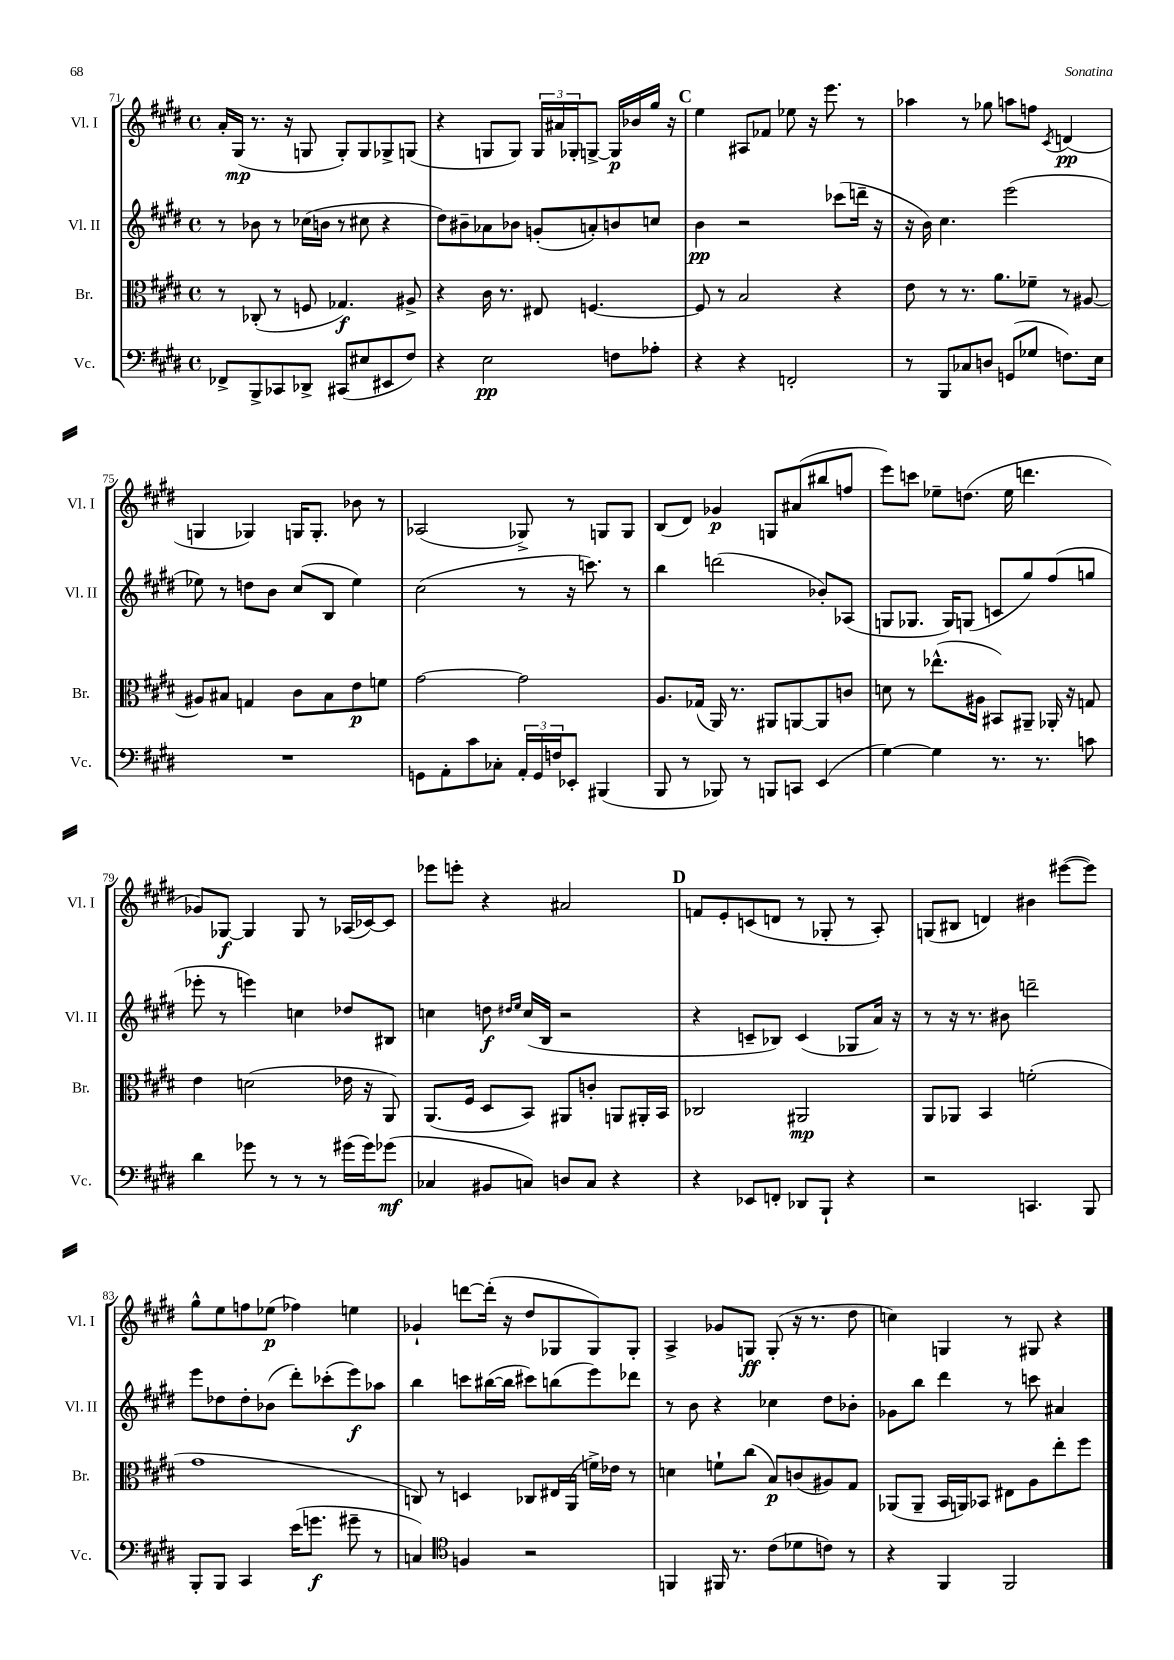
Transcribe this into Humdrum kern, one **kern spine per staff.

**kern	**dynam	**kern	**dynam	**kern	**dynam	**kern	**dynam
*part4	*part4	*part3	*part3	*part2	*part2	*part1	*part1
*staff4	*staff4	*staff3	*staff3	*staff2	*staff2	*staff1	*staff1
*I"Vc.	*	*I"Br.	*	*I"Vl. II	*	*I"Vl. I	*
*I'Vc.	*	*I'Br.	*	*I'Vl. II	*	*I'Vl. I	*
*clefF4	*	*clefC3	*	*clefG2	*	*clefG2	*
*k[f#c#g#d#]	*	*k[f#c#g#d#]	*	*k[f#c#g#d#]	*	*k[f#c#g#d#]	*
*M4/4	*	*M4/4	*	*M4/4	*	*M4/4	*
*met(c)	*	*met(c)	*	*met(c)	*	*met(c)	*
=71	=71	=71	=71	=71	=71	=71	=71
8FF-X^/L	.	8r	.	8r	.	16a'/LL	.
.	.	.	.	.	.	(16G#/JJ	mp
8BBB^/	.	(8C-X'/	.	8b-X\	.	8.r	.
8CC-X/	.	8r	.	8r	.	.	.
.	.	.	.	.	.	16r	.
8DD-X^/J	.	8Fn/	.	(16cc-X\LL	.	8Gn/	.
.	.	.	.	16bn\JJ	.	.	.
(8CC#X/L	.	4.G-X/)	f	8r	.	8G'/L)	.
8E#X/	.	.	.	8cc#X\	.	8G/	.
8EE#X/	.	.	.	4r	.	8G-X^/	.
8F#/J)	.	8A#X^/	.	.	.	(8Gn/J	.
=72	=72	=72	=72	=72	=72	=72	=72
4r	.	4r	.	8dd#\L)	.	4r	.
.	.	.	.	8b#X~\	.	.	.
2E\	pp	16c#\	.	8a-X\	.	8Gn/L	.
.	.	8.r	.	.	.	.	.
.	.	.	.	8b-X\J	.	8G/J)	.
.	.	8E#X/	.	(8gn'/L	.	24G/LL	.
.	.	.	.	.	.	24a#X/	.
.	.	.	.	.	.	24G-X'/J	.
.	.	[4.Fn/	.	8an'/)	.	[8Gn^/J	.
8Fn\L	.	.	.	8bn/	.	16G/LL]	p
.	.	.	.	.	.	16b-X/	.
8A-X'\J	.	.	.	8ccn/J	.	16gg#/JJ	.
.	.	.	.	.	.	16r	.
!!LO:REH:place=s1:t=C
=73	=73	=73	=73	=73	=73	=73	=73
4r	.	8F/]	.	4b\	pp	4ee\	.
.	.	8r	.	.	.	.	.
4r	.	2B/	.	2r	.	8A#X/L	.
.	.	.	.	.	.	8f-X/J	.
2FFn'/	.	.	.	.	.	8ee-X\	.
.	.	.	.	.	.	16r	.
.	.	.	.	.	.	8.eee\	.
.	.	4r	.	(8ccc-X\L	.	.	.
.	.	.	.	16dddn~\Jk	.	8r	.
.	.	.	.	16r	.	.	.
=74	=74	=74	=74	=74	=74	=74	=74
8r	.	8e\	.	16r	.	4aa-X\	.
.	.	.	.	16b\)	.	.	.
8BBB/L	.	8r	.	4.cc#\	.	.	.
8C-X/	.	8.r	.	.	.	8r	.
8Dn/J	.	.	.	.	.	8gg-X\	.
.	.	8.a\L	.	.	.	.	.
(8GGn/L	.	.	.	(2eee\	.	8aan\L	.
8G-X/J	.	8f-X~\J	.	.	.	8ffn\J	.
.	.	.	.	.	.	8qc#/	.
8.Fn\L)	.	8r	.	.	.	(4dn/	pp
.	.	[8A#X/	.	.	.	.	.
16E\Jk	.	.	.	.	.	.	.
!!LO:LB:g=z
=75	=75	=75	=75	=75	=75	=75	=75
1r	.	8A#X/L]	.	8ee-X\)	.	4Gn/	.
.	.	8B#X/J	.	8r	.	.	.
.	.	4Gn/	.	8ddn\L	.	4G-X/)	.
.	.	.	.	8b\J	.	.	.
.	.	8c#\L	.	(8cc#/L	.	16Gn/KL	.
.	.	.	.	.	.	8.G'/J	.
.	.	8B#\	.	8B/J	.	.	.
.	.	8e\	p	4ee-\)	.	8b-X\	.
.	.	8fn\J	.	.	.	8r	.
=76	=76	=76	=76	=76	=76	=76	=76
8GGn\L	.	[2g#\	.	(2cc#\	.	(2A-X/	.
8AA'\	.	.	.	.	.	.	.
8c#\	.	.	.	.	.	.	.
8C-X'\J	.	.	.	.	.	.	.
24AA'/LL	.	2g#\]	.	8r	.	8G-X^/)	.
24GG/	.	.	.	.	.	.	.
24Fn/J	.	.	.	.	.	.	.
8EE-X'/J	.	.	.	16r	.	8r	.
.	.	.	.	8.cccn\)	.	.	.
(4BBB#X/	.	.	.	.	.	8Gn/L	.
.	.	.	.	8r	.	8G/J	.
=77	=77	=77	=77	=77	=77	=77	=77
8BBB/	.	8.A/L	.	4bb\	.	(8B/L	.
8r	.	.	.	.	.	8d#/J)	.
.	.	(16G-X/Jk	.	.	.	.	.
8BBB-X/)	.	16AA/)	.	(2dddn\	.	4g-X/	p
.	.	8.r	.	.	.	.	.
8r	.	.	.	.	.	.	.
8BBBn/L	.	8AA#X/L	.	.	.	8Gn/L	.
8CCn/J	.	[8AAn/	.	.	.	(8a#X/	.
(4EE/	.	8AA/]	.	8b-X'/L)	.	8bb#X/	.
.	.	8cn/J	.	(8A-X/J	.	8ffn/J	.
=78	=78	=78	=78	=78	=78	=78	=78
[4G#\)	.	8dn\	.	8Gn/L	.	8eee\L)	.
.	.	8r	.	8.G-X/J	.	8cccn\J	.
4G#\]	.	(8.ee-X^^\L	.	.	.	8ee-X~\L	.
.	.	.	.	16G-/KL)	.	.	.
.	.	.	.	(8Gn/J	.	(8.ddn\J	.
.	.	16A#X\Jk	.	.	.	.	.
8.r	.	8BB#X/L)	.	8cn/L	.	.	.
.	.	.	.	.	.	16ee-\	.
.	.	8AA#X~/J	.	8gg#/)	.	4.dddn\	.
8.r	.	.	.	.	.	.	.
.	.	16AA-X'/	.	(8ff#/	.	.	.
.	.	16r	.	.	.	.	.
8cn\	.	8Gn/	.	8ggn/J	.	.	.
!!LO:LB:g=z
=79	=79	=79	=79	=79	=79	=79	=79
4d#\	.	4e\	.	8eee-X'\	.	8g-X/L)	.
.	.	.	.	8r	.	[8G-X/J	f
8g-X\	.	(2dn\	.	4eeen\)	.	4G-/]	.
8r	.	.	.	.	.	.	.
8r	.	.	.	4ccn\	.	8G-/	.
8r	.	.	.	.	.	8r	.
(16g#X\LL	.	16e-X\	.	8dd-X/L	.	(16A-X/LL	.
16g#\J)	.	16r	.	.	.	[16c-X/J)	.
(8g-X\J	mf	8AA/)	.	8B#X/J	.	8c-/J]	.
=80	=80	=80	=80	=80	=80	=80	=80
4C-X/	.	(8.AA/L	.	4ccn\	.	8eee-X\L	.
.	.	.	.	.	.	8eeen'\J	.
.	.	16F#/Jk	.	.	.	.	.
8BB#X/L	.	8D#/L	.	8ddn\	f	4r	.
.	.	.	.	16qqdd#X/LL	.	.	.
.	.	.	.	16qqee/JJ	.	.	.
8Cn/J)	.	8BB/J)	.	(16cc/LL	.	.	.
.	.	.	.	16B/JJ	.	.	.
8Dn/L	.	8AA#X/L	.	2r	.	2a#X/	.
8C/J	.	8cn'/J	.	.	.	.	.
4r	.	8AAn/L	.	.	.	.	.
.	.	16AA#X'/L	.	.	.	.	.
.	.	16BB/JJ	.	.	.	.	.
!!LO:REH:place=s1:t=D
=81	=81	=81	=81	=81	=81	=81	=81
4r	.	2C-X/	.	4r	.	8fn/L	.
.	.	.	.	.	.	8e'/	.
8EE-X/L	.	.	.	8cn~/L	.	(8cn/	.
8FFn'/J	.	.	.	8B-X/J)	.	8dn/J	.
8DD-X/L	.	2AA#X/	mp	(4c/	.	8r	.
8BBB`/J	.	.	.	.	.	8G-X'/	.
4r	.	.	.	8G-X/L	.	8r	.
.	.	.	.	16a/Jk)	.	8A'/)	.
.	.	.	.	16r	.	.	.
=82	=82	=82	=82	=82	=82	=82	=82
2r	.	8AA/L	.	8r	.	(8Gn/L	.
.	.	8AA-X/J	.	16r	.	8B#X/J	.
.	.	.	.	8.r	.	.	.
.	.	4BB/	.	.	.	4dn/)	.
.	.	.	.	8b#X\	.	.	.
4.CCn/	.	(2fn'\	.	2dddn~\	.	4b#X\	.
.	.	.	.	.	.	([8eee#X\L	.
8BBB/	.	.	.	.	.	8eee#\J])	.
!!LO:LB:g=z
=83	=83	=83	=83	=83	=83	=83	=83
8BBB'/L	.	1g#	.	8eee\L	.	8gg#^^\L	.
8BBB/J	.	.	.	8dd-X\	.	8ee\	.
4CC#/	.	.	.	8dd-'\	.	8ffn\	.
.	.	.	.	(8b-X\J	.	(8ee-X\J	p
(16e\KL	.	.	.	8ddd#'\L)	.	4ff-X\)	.
8.gn\J	f	.	.	.	.	.	.
.	.	.	.	(8ccc-X'\	.	.	.
8g#X~\	.	.	.	8eee\)	f	4een\	.
8r	.	.	.	8aa-X\J	.	.	.
=84	=84	=84	=84	=84	=84	=84	=84
4Cn/)	.	8Cn/)	.	4bb\	.	4g-X`/	.
.	.	8r	.	.	.	.	.
*clefC4	*	*	*	*	*	*	*
4Fn/	.	4Dn/	.	8cccn\L	.	[8dddn\L	.
.	.	.	.	([16bb#X\L	.	(16ddd'\Jk]	.
.	.	.	.	16bb#\JJ]	.	16r	.
2r	.	8C-X/L	.	8ccc#X\L)	.	8dd#/L	.
.	.	16E#X/L	.	(8bbn\	.	8G-X/	.
.	.	(16AA/JJ	.	.	.	.	.
.	.	16fn^\LL)	.	8eee\)	.	8G-/)	.
.	.	16e-X\JJ	.	.	.	.	.
.	.	8r	.	8ddd-X\J	.	8G-'/J	.
=85	=85	=85	=85	=85	=85	=85	=85
4FFn/	.	4dn\	.	8r	.	4A^/	.
.	.	.	.	8b\	.	.	.
16FF#X/	.	8fn`\L	.	4r	.	8g-X/L	.
8.r	.	.	.	.	.	.	.
.	.	(8cc#\J	.	.	.	8Gn/J	ff
(8c#\L	.	8B/L)	p	4cc-X\	.	(8G'/	.
8d-X\	.	(8cn/	.	.	.	16r	.
.	.	.	.	.	.	8.r	.
8cn\J)	.	8A#X/)	.	8dd#\L	.	.	.
8r	.	8G#/J	.	8b-X'\J	.	8dd#\	.
=86	=86	=86	=86	=86	=86	=86	=86
4r	.	(8AA-X/L	.	8g-X\L	.	4ccn\)	.
.	.	8AA-~/J	.	8bb\J	.	.	.
4FF#/	.	16BB/LL	.	4ddd#\	.	4Gn/	.
.	.	16AAn/J)	.	.	.	.	.
.	.	8BB-X/J	.	.	.	.	.
2FF#/	.	8E#X\L	.	8r	.	8r	.
.	.	8A\	.	8cccn\	.	8G#X/	.
.	.	8ee'\	.	4a#X/	.	4r	.
.	.	8ff#\J	.	.	.	.	.
==	==	==	==	==	==	==	==
*-	*-	*-	*-	*-	*-	*-	*-
